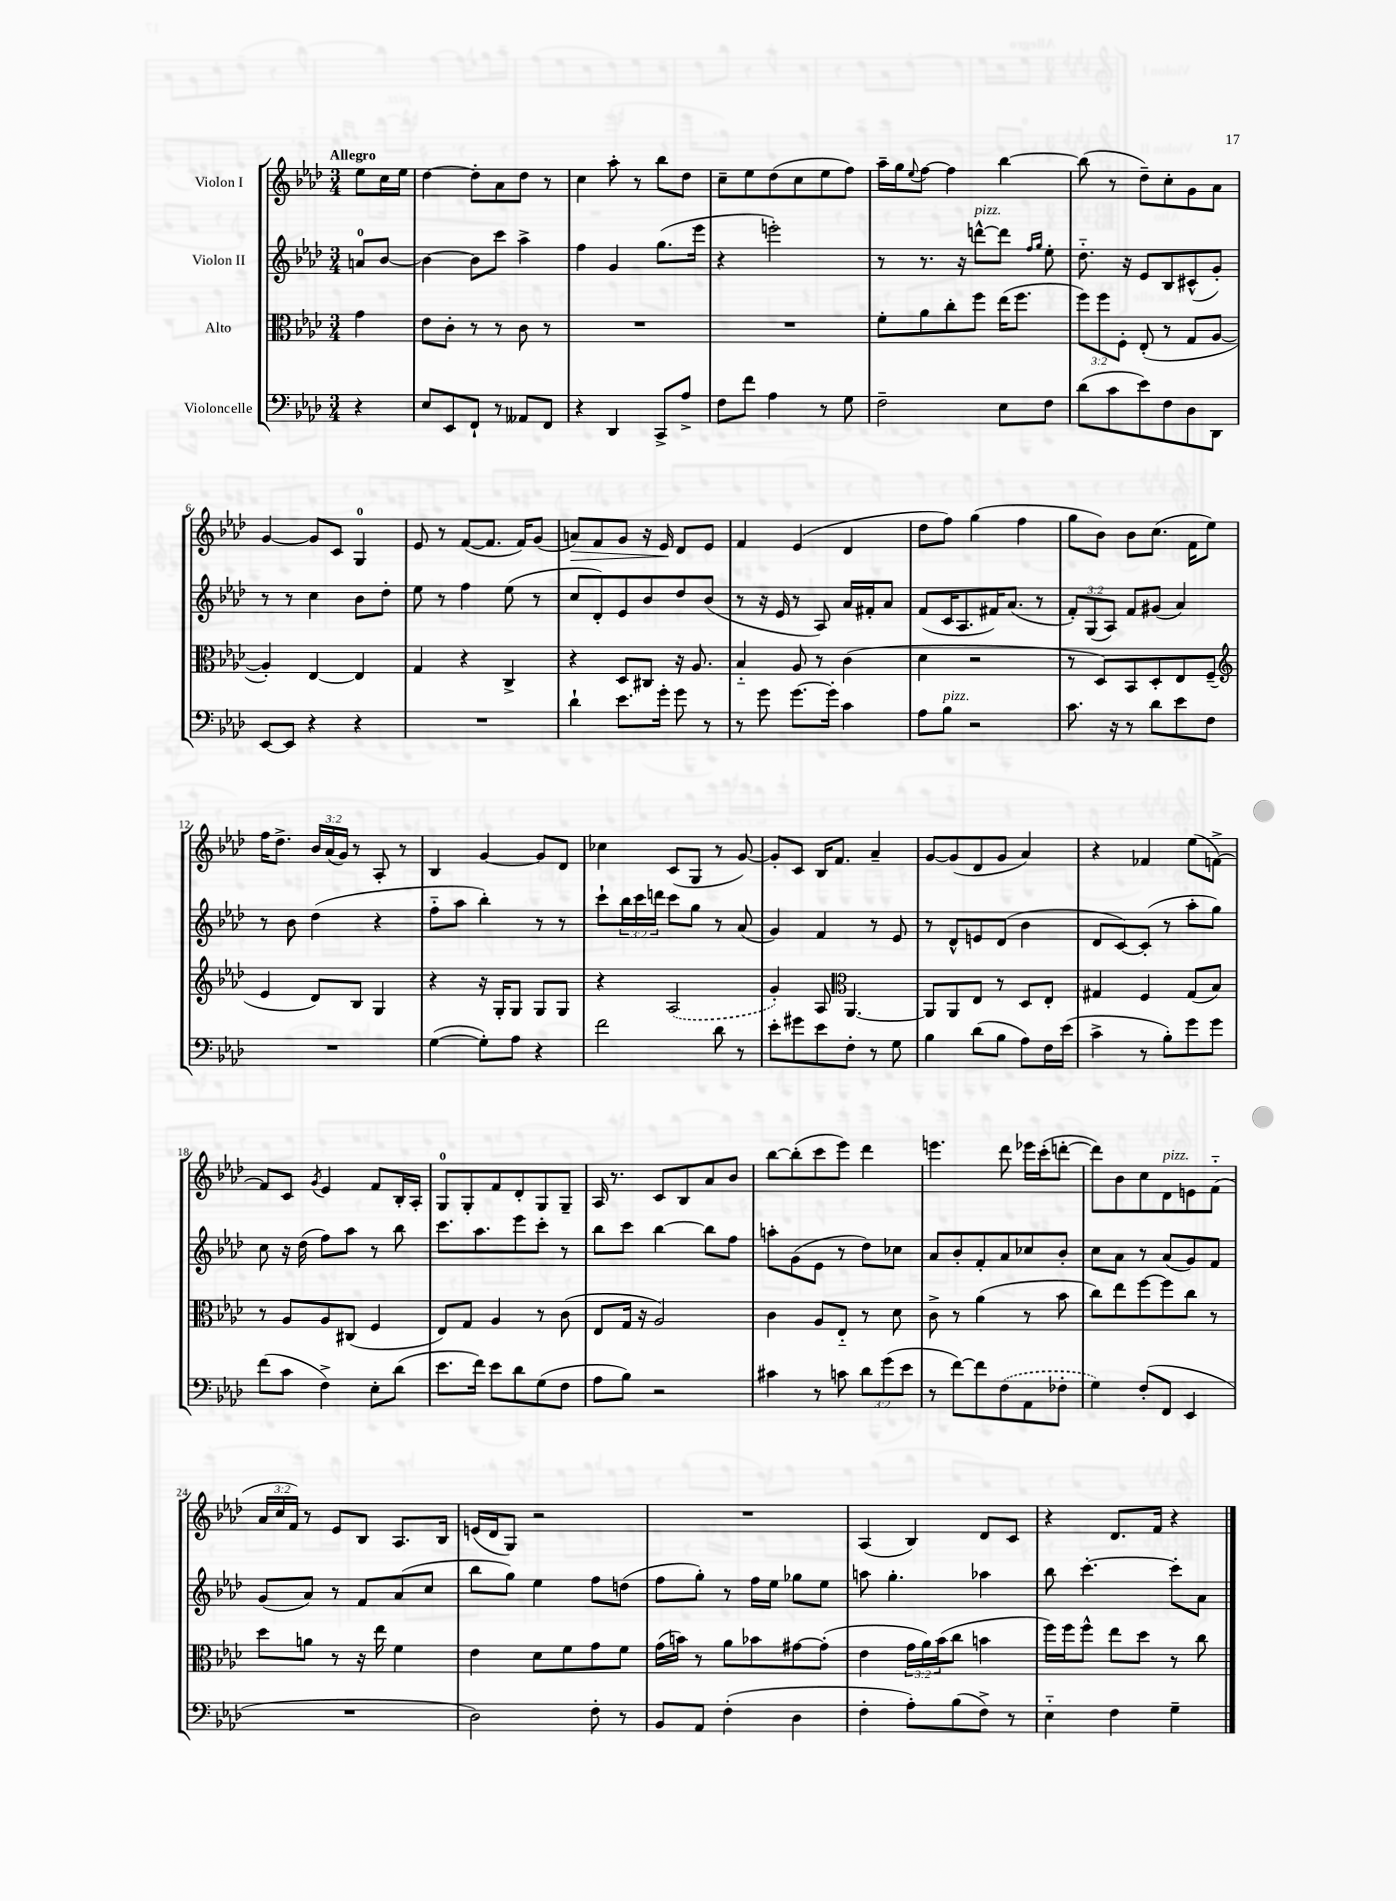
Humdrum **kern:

**kern	**kern	**kern	**kern
*staff4	*staff3	*staff2	*staff1
*clefF4	*clefC3	*clefG2	*clefG2
*k[b-e-a-d-]	*k[b-e-a-d-]	*k[b-e-a-d-]	*k[b-e-a-d-]
*M3/4	*M3/4	*M3/4	*M3/4
4r	4g	8a	8ee-
.	.	[8b-	16cc
.	.	.	16ee-
=	=	=	=
8E-	8e-	4b-_	[4dd-
8EE-	8c'	.	.
8FF`	8r	8b-]	8dd-']
8r	8r	8ccc	8a-
8AA--	8c	4aa-^	8dd-
8FF	8r	.	8r
=	=	=	=
4r	2.r	4ff	4cc
4DD-	.	4g	8aa-'
.	.	.	8r
8CC^	.	(8.gg	8bb-
8A-^	.	.	8dd-
.	.	16eee-	.
=	=	=	=
8F	2.r	4r	8cc~
8f	.	.	8ee-
4A-	.	2eee')	(8dd-
.	.	.	8cc
8r	.	.	8ee-
8G	.	.	8ff)
=	=	=	=
2F~	8f'	8r	16aa-~
.	.	.	16gg
.	.	.	8qqee-
.	8a-	8.r	[8ff
.	8cc'	.	4ff]
.	.	16r	.
.	8ff	[8ddd^^	.
8E-	(16ee-	8ddd]	[4bb-
.	8.ff	.	.
.	.	16qqff	.
.	.	16qqgg	.
8F	.	8ee-'	.
=	=	=	=
(8d-	12ff)	8.dd-'~	(8bb-]
.	12ff	.	.
8c	.	.	8r
.	12F'	.	.
.	.	16r	.
8e-)	(8E-'	8e-	8dd-~)
8F	8r	8B-	8cc'
8D-	8G	(8c#^^	8g
8DD-	[8A-	8g')	8a-
=	=	=	=
[8EE-	4A-'])	8r	[4g
8EE-]	.	8r	.
4r	[4E-	4cc	8g]
.	.	.	8c
4r	4E-]	8b-	4G
.	.	8dd-'	.
=	=	=	=
2.r	4G	8ee-	8e-
.	.	8r	8r
.	4r	4ff	([8f
.	.	.	8.f]
.	4C^	(8ee-	.
.	.	.	16f)
.	.	8r	(8g
=	=	=	=
4d-`	4r	8cc	8a)
.	.	8d-')	8f
8.e-	8D-	8e-	8g
.	8C#	8b-	16r
16g'	.	.	16e-
8g	16r	8dd-	8d-
.	8.A-	.	.
8r	.	(8b-	8e-
=	=	=	=
8r	4B-'~	8r	4f
8g	.	16r	.
.	.	16e-	.
[8.g	8A-	8r	(4e-
.	8r	8A-)	.
16g']	.	.	.
4c	(4c	16a-	4d-
.	.	16f#'	.
.	.	8a-	.
=	=	=	=
8A-	4d-	(8f	8dd-
8B-	.	16c	8ff)
.	.	8.A-	.
2r	2r	.	(4gg
.	.	16f#)	.
.	.	(8.a-	.
.	.	.	4ff
.	.	8r	.
=	=	=	=
8.c	8r	12f')	8gg
.	.	(12G	.
.	8D-)	.	8b-)
.	.	12A-)	.
16r	.	.	.
8r	8BB-	8f	8b-
8d-	8D-'	(8g#	(8.cc
8e-	8E-	4a-)	.
.	.	.	16f
8F	(8F~	.	8ee-)
=	=	=	=
*	*clefG2	*	*
2.r	4e-	8r	16ff
.	.	.	8.dd-^
.	.	8b-	.
.	8d-)	(4dd-	24b-
.	.	.	(24a-
.	.	.	24g)
.	8B-	.	8r
.	4G	4r	8A-'
.	.	.	8r
=	=	=	=
([4G	4r	8ff'~	4B-
.	.	8aa-	.
8G'])	16r	4bb-')	[4g
.	16G'	.	.
8A-	8G	.	.
4r	8G	8r	8g]
.	8G	8r	8d-
=	=	=	=
2f	4r	8ccc`	4cc-
.	.	24bb-	.
.	.	24ccc	.
.	.	24ddd	.
.	(2A-	8ccc	(8c
.	.	8gg	8G
8d-	.	8r	8r
8r	.	(8a-	[8g)
=	=	=	=
8e-'	4g')	4g)	8g']
8g#	.	.	8c
8e-	8A-	4f	16B-
.	.	.	8.f
*	*clefC3	*	*
8F'	[4.AA-	.	.
8r	.	8r	4a-~
8G	.	8e-	.
=	=	=	=
4B-	8AA-]	8r	[8g
.	8AA-	8d-^^	(8g]
(8d-	8E-	8e	8d-
8B-	8r	(8d-	8g
8A-)	8D-	4b-	4a-)
16F	8E-'	.	.
(16e-	.	.	.
=	=	=	=
4c^	4G#	8d-	4r
.	.	[8c)	.
8r	4F	(8c']	4f-
8B-')	.	8r	.
8g	(8G#	8aa-'	(8ee-
8g	8B-)	8gg)	[8f^)
=	=	=	=
(8f	8r	8cc	8f]
8c	8A-	16r	8c
.	.	(16dd-	.
.	.	.	8qg
4F^)	8A-	8ff)	4e-
.	(8C#	8aa-	.
8E-'	4F	8r	8f
(8d-	.	8bb-	16B-'
.	.	.	16A-'
=	=	=	=
8.e-	8E-)	8.ccc	8G
.	8G	.	8G'
16f)	.	8.aa-	.
8e-	4A-	.	8f
8d-	.	8eee-	8d-'
(8G	8r	8ccc'	8G
8F	(8c	8r	8G~
=	=	=	=
8A-	8E-	8bb-	16A-
.	.	.	8.r
8B-)	16G	8ccc	.
.	16r	.	.
2r	2A-)	[4bb-	8c
.	.	.	8B-
.	.	8bb-]	8a-
.	.	8ff	8b-
=	=	=	=
4c#	4c	8aa'	[8bb-
.	.	(8g	(8bb-']
8r	8A-	8e-	8ccc
8c	8E-'~	8r	8eee-)
12d-	8r	8dd-)	4ddd-
(12g	.	.	.
.	8d-	8cc-	.
12e-	.	.	.
=	=	=	=
8r	8c^	8a-	4.eee
[8f)	8r	8b-'	.
8f]	(4a-	8f'	.
(8F	.	8a-	8ddd-
8AA-	8r	8cc-	16eee-
.	.	.	(16ccc'
8F-'	8b-	8b-'	[8ddd'
=	=	=	=
4G)	8cc)	8cc	8ddd])
.	8ee-	8a-	8b-
(8F'	[8ff	8r	8cc
8FF	8ff]	(8a-	8d-
4EE-	8cc	8g)	8e
.	8r	8f	(8f'~
=	=	=	=
2.r	8dd-	(8g	24a-
.	.	.	24cc
.	.	.	24f)
.	8a	8a-)	8r
.	8r	8r	8e-
.	16r	8f	8B-
.	16ee-	.	.
.	4f	(8a-	8.A-
.	.	8cc	.
.	.	.	16B-
=	=	=	=
2D-)	4e-	8bb-	(16e
.	.	.	16d-
.	.	8gg)	8G)
.	8d-	4ee-	2r
.	8f	.	.
8F'	8g	8ff	.
8r	8f	(8dd	.
=	=	=	=
8BB-	(16g	8ff	2.r
.	16b)	.	.
8AA-	8r	8gg')	.
(4F'	8a-	8r	.
.	8b-	16ff	.
.	.	16ee-	.
4D-	[8g#	8gg-	.
.	(8g#']	8ee-	.
=	=	=	=
4F'	4e-	8aa	(4A-
.	.	4.gg'	.
8A-')	24g	.	4B-)
.	24a-)	.	.
.	(24b-	.	.
(8B-	8cc	.	.
8F^)	4b	4aa-	8d-
8r	.	.	8c
=	=	=	=
4E-'~	16ff)	8bb-	4r
.	16ff	.	.
.	8ff^^	[4.ccc'	.
4F	8ee-	.	8.d-
.	8dd-	.	.
.	.	.	16f
4G~	8r	8ccc']	4r
.	8cc	8a-	.
==	==	==	==
*-	*-	*-	*-
